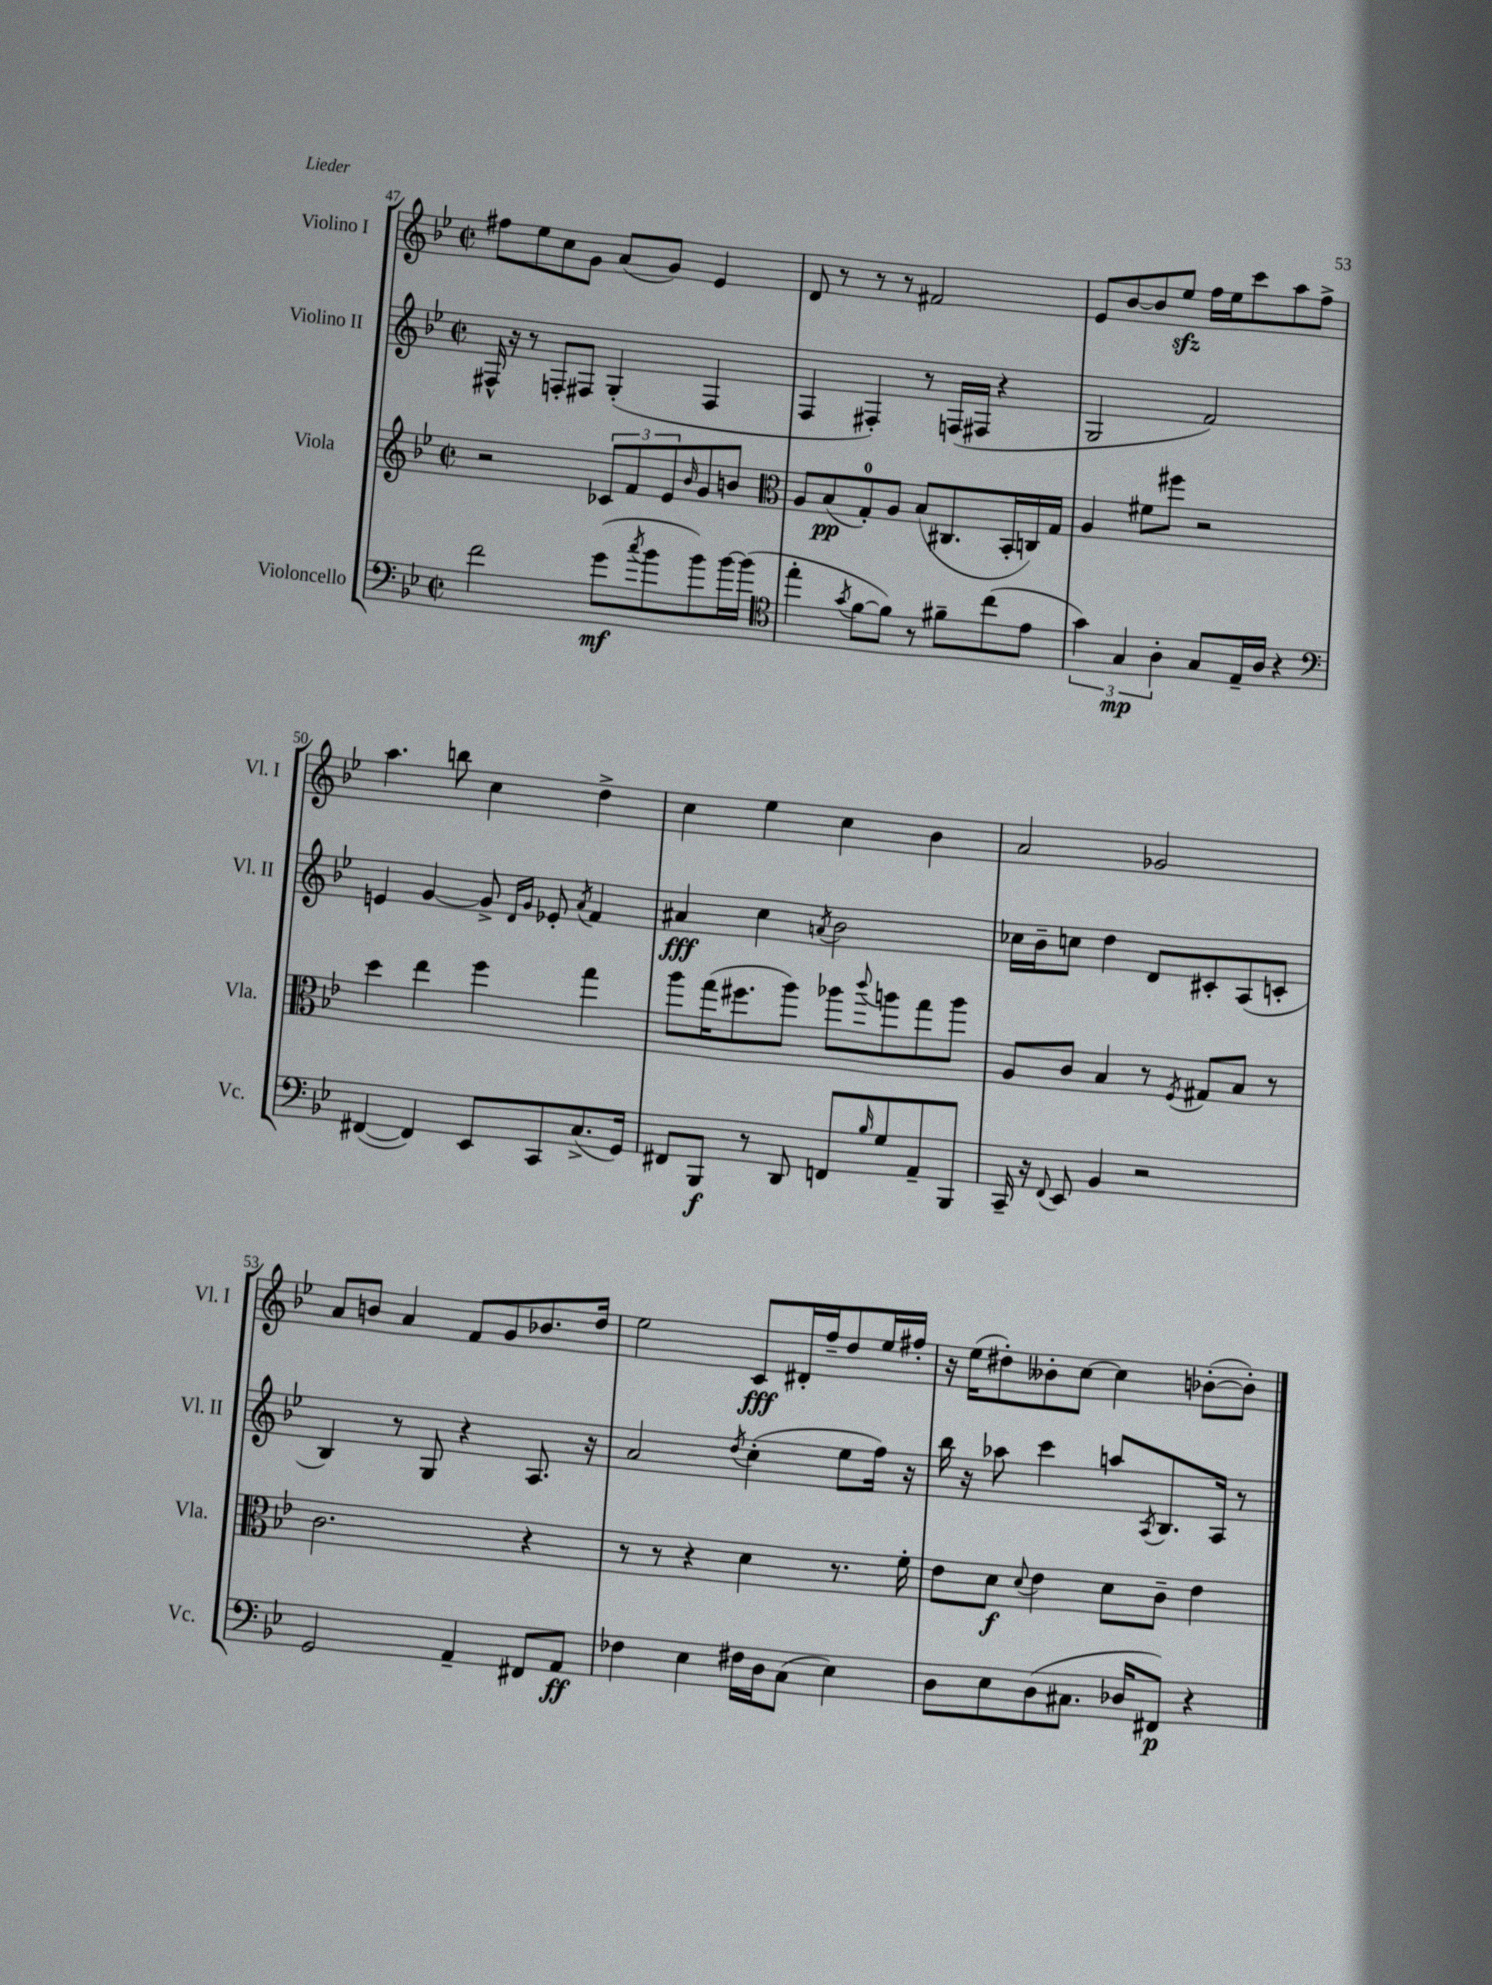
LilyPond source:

<<
\new StaffGroup <<
\new Staff = "s0" \with { instrumentName = "Violino I" shortInstrumentName = "Vl. I" } {
    \clef treble \key bes \major \defaultTimeSignature \time 2/2
    fis''8 ees''8 c''8 g'8 a'8( g'8) ees'4 |
    d'8 r8 r8 r8 fis'2 |
    ees'8 bes'8~ bes'8 ees''8\sfz f''16 ees''16 c'''8 a''8 f''8-> |
    a''4. b''8 c''4 d''4-> |
    c''4 ees''4 c''4 bes'4 |
    a'2 ges'2 |
    a'8 b'8 a'4 f'8 g'8 bes'8. d''16 |
    ees''2 c'8\fff dis'16-. f''16-- d''8 ees''16 fis''16-. |
    r16 ees''16( dis''8-.) beses'8-. c''8~ c''4 bes'8~-.( bes'8-.) \bar "|." |
}
\new Staff = "s1" \with { instrumentName = "Violino II" shortInstrumentName = "Vl. II" } {
    \clef treble \key bes \major \defaultTimeSignature \time 2/2
    fis16-^ r16 r8 f8-. fis8 g4-.( fis4 |
    f4 fis4-.) r8 f16( fis16 r4 |
    g2 f'2) |
    e'4 g'4~ g'8-> \grace { d'16 g'16 } ees'8-. \acciaccatura { a'8 } f'4 |
    ais'4\fff c''4 \acciaccatura { a'8 } bes'2 |
    ces''16 bes'16-- c''8 d''4 d'8 cis'8-. a8( c'8-. |
    bes4) r8 g8 r4 a8. r16 |
    a'2 \acciaccatura { d''8 } c''4-.( ees''8 f''16) r16 |
    bes''16 r16 aes''8 c'''4 a''8 \acciaccatura { a8 } bes8. a16 r8 \bar "|." |
}
\new Staff = "s2" \with { instrumentName = "Viola" shortInstrumentName = "Vla." } {
    \clef treble \key bes \major \defaultTimeSignature \time 2/2
    r2 \tuplet 3/2 { ces'8 f'8 ees'8 } \grace { bes'16 } g'8 b'8 |
    \clef alto a8 bes8\pp( g8-0-.) a8 bes8( cis8. bes,16-. c16) g16 |
    a4 fis'8 fis''8 r2 |
    d''4 ees''4 f''4 g''4 |
    a''8 g''16( fis''8. a''8) aes''8 \appoggiatura { c'''8 } a''8 g''8 a''8 |
    a8 c'8 bes4 r8 \acciaccatura { f8 } gis8 bes8 r8 |
    c'2. r4 |
    r8 r8 r4 d'4 r8. f'16-. |
    ees'8 d'8\f \appoggiatura { d'8 } ees'4 d'8 c'8-- ees'4 \bar "|." |
}
\new Staff = "s3" \with { instrumentName = "Violoncello" shortInstrumentName = "Vc." } {
    \clef bass \key bes \major \defaultTimeSignature \time 2/2
    f'2 g'8\mf( \acciaccatura { c''8 } bes'8 bes'8) bes'16~ bes'16( |
    \clef tenor ees''4-. \acciaccatura { g'8 } f'8~ f'8) r8 fis'8-- c''8( ees'8 |
    \tuplet 3/2 { g'4) g4\mp a4-. } g8 ees16-- a16 r4 |
    \clef bass fis,4~( fis,4) ees,8 c,8 c8.->( g,16) |
    fis,8 bes,,8\f r8 d,8 f,8 \grace { bes16 } g8 a,8-- bes,,8 |
    c,16-- r16 \appoggiatura { f,8 } ees,8 bes,4 r2 |
    g,2 a,4-- fis,8 a,8\ff |
    fes4 ees4 fis16 d16 c8( ees4) |
    d8 ees8 d8( cis8. des16 fis,8\p) r4 \bar "|." |
}
>>
>>
\layout { \context { \Score currentBarNumber = #47 } }
